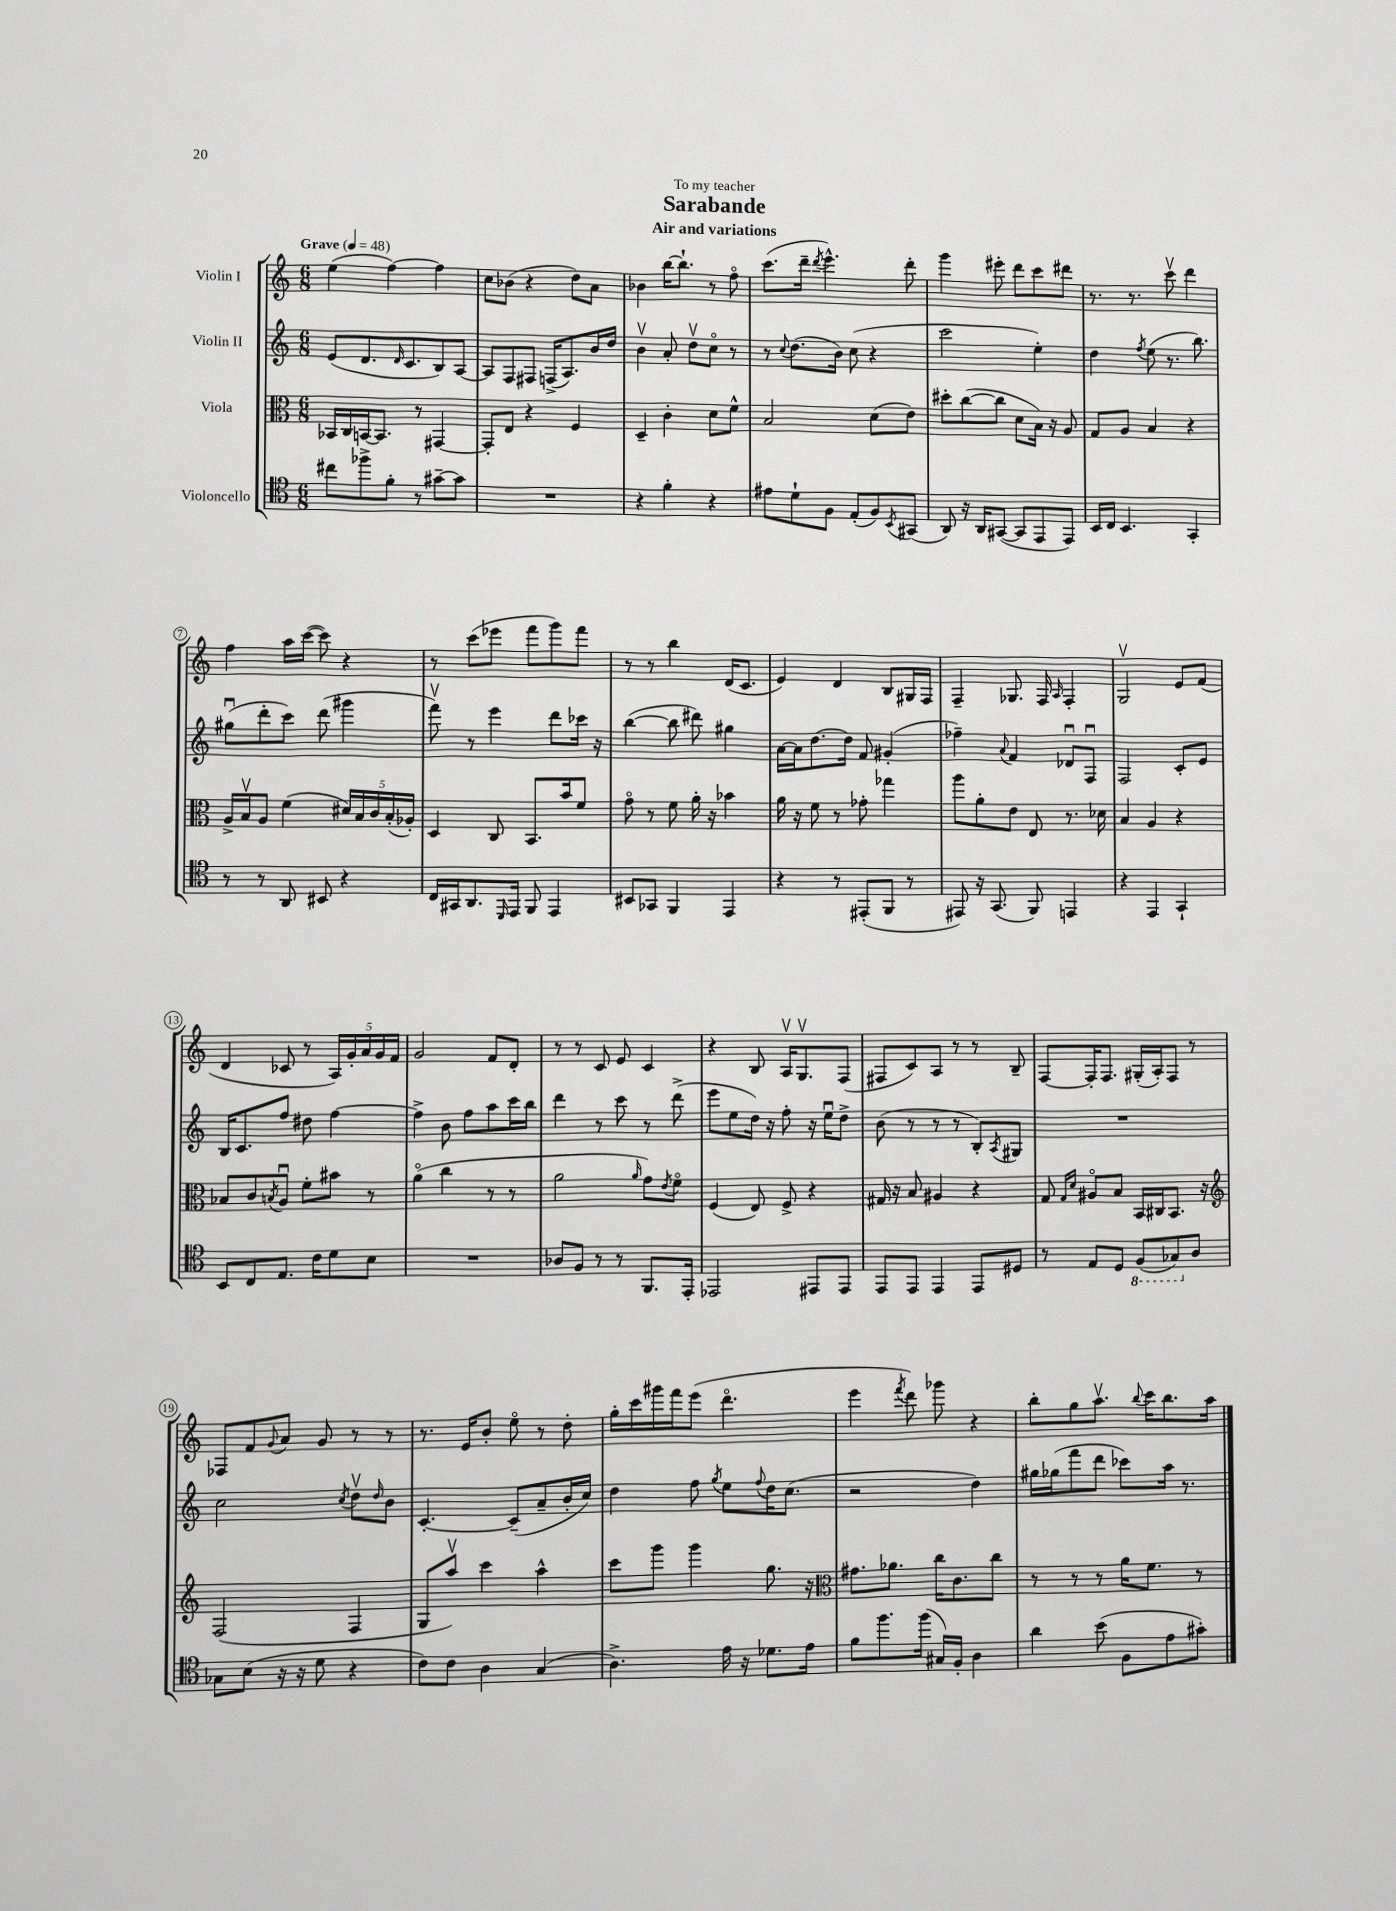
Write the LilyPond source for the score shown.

\header { title = "Sarabande" subtitle = "Air and variations" dedication = "To my teacher" }
<<
\new StaffGroup <<
\new Staff = "s0" \with { instrumentName = "Violin I" } {
    \clef treble \key c \major \numericTimeSignature \time 6/8 \tempo "Grave" 4 = 48
    e''4( f''4~) f''4 |
    c''8 bes'8( r4 d''8) a'8 |
    bes'4 b''16~ b''8.-! r8 f''8\flageolet |
    c'''8.( d'''16-- \acciaccatura { d'''8 } e'''4.-^) d'''8-. |
    g'''4 eis'''8-. d'''8 c'''8 dis'''8 |
    r8. r8. c'''8\upbow d'''4 |
    f''4 a''16 c'''16~( c'''8) r4 |
    r8 c'''8( ees'''8 f'''8 g'''8) f'''8 |
    r8 r8 b''4 d'16( c'8. |
    e'4) d'4 b8 gis16 f16 |
    f4-- ges8. f16 \grace { a16 } f4-. |
    g2\upbow e'8 f'8( |
    d'4 ces'8 r8 \tuplet 5/4 { a16) g'16-. a'16 g'16 f'16 } |
    g'2 f'8 d'8-. |
    r8 r8 c'8 e'8 c'4 |
    r4 b8 a16\upbow g8.\upbow f8( |
    fis8 c'8) a8 r8 r8 b8-- |
    f8~ f16-. f8. gis16-.( a16-.) f8 r8 |
    fes8 f'8 \appoggiatura { g'8 } a'8 g'8 r8 r8 |
    r8. e'16 b'8-. e''8\flageolet r8 d''8-. |
    g''16-. c'''16 gis'''16 f'''16 e'''8( d'''4.\flageolet |
    e'''4 \acciaccatura { f'''8 } d'''8) ges'''8 r4 |
    b''8-. g''8 a''8.\upbow \appoggiatura { b''8 } c'''16 b''8. a''16 \bar "|." |
}
\new Staff = "s1" \with { instrumentName = "Violin II" } {
    \clef treble \key c \major \numericTimeSignature \time 6/8
    e'8( d'8. \grace { d'16 } c'8. b8) a8~ |
    a8 f8 fis8 f16->( a8.) b'16 d''16 |
    b'4\upbow a'8-. d''8\upbow c''8\flageolet r8 |
    r8 \appoggiatura { c''8 } d''8.( b'16) c''8( r4 |
    c'''2 e''4-.) |
    d''4 \acciaccatura { f''8 } e''8( r8. b''8.) |
    gis''8\downbow( d'''8-. c'''8) d'''8( gis'''4 |
    f'''8\upbow) r8 e'''4 d'''8 ces'''16 r16 |
    b''4~( b''8 dis'''8) gis''4 |
    a'16~ a'16 d''8.~ d''16 f'8 gis'4-.( |
    fes''4--) \appoggiatura { a'8 } f'4 des'8\downbow f8\downbow |
    f2 c'8-. e'8 |
    b16 c'8. f''8 dis''8 f''4~ |
    f''4-> b'8 f''8 a''8 c'''16 b''16 |
    d'''4 r8 c'''8 r8 d'''8->( |
    e'''8 e''8 d''16) r16 f''8-. r16 e''16\downbow d''8-> |
    b'8( r8 r8 r8 b8-.) \acciaccatura { a8 } gis8 |
    R2. |
    c''2 \acciaccatura { c''8 } d''8\upbow \grace { d''16 } b'8 |
    c'4.~-. c'8--( a'8-- b'16-. c''16) |
    d''4 f''8 \acciaccatura { g''8 } e''8 \appoggiatura { f''8 } d''16 c''8.( |
    r2 d''4) |
    gis''16 ges''16( f'''8 d'''8 ces'''8) a''16 r8. \bar "|." |
}
\new Staff = "s2" \with { instrumentName = "Viola" } {
    \clef alto \key c \major \numericTimeSignature \time 6/8
    bes,16 c16 b,16~ b,8. r8 gis,4~ |
    gis,8-. e8 r4 f4 |
    d4-- c'4-. d'8 f'8-^ |
    b2 d'8( e'8) |
    dis''8-. c''8~( c''8 d'8 b16) r16 a8 |
    g8 a8 b4 r4 |
    a16-> b16\upbow a8 f'4( \tuplet 5/4 { dis'16) b16 c'16 b16-.( aes16-.) } |
    d4 c8 b,8. b'16 f'8 |
    g'8\flageolet r8 f'8 a'16-. r16 bes'4 |
    a'16 r16 f'8 r8 ges'8-. ges''4 |
    a''8 a'8-. e'8 e8 r8. des'16 |
    b4 a4 r4 |
    bes8 c'8 \acciaccatura { b8 } a8\downbow f'8-. bis'8 r8 |
    a'4\flageolet( c''4 r8 r8 |
    a'2 \grace { a'16 } g'8) \acciaccatura { e'8 } f'8\flageolet |
    f4( e8) f8-> r4 |
    gis16 r16 b8 ais4 r4 |
    g8 \grace { g16 d'16 } ais8\flageolet b8 b,16 cis16 b,8. r16 |
    \clef treble f2( f4 |
    g8 a''8\upbow) c'''4 a''4-^ |
    c'''8 g'''8 g'''4 g''8. r16 |
    \clef alto gis'8. aes'8. c''16 c'8. c''8 |
    r8 r8 r8 a'16 f'8. r8 \bar "|." |
}
\new Staff = "s3" \with { instrumentName = "Violoncello" } {
    \clef tenor \key c \major \numericTimeSignature \time 6/8
    cis''8 fes''8-> f'8-. r8 gis'8~-- gis'8 |
    R2. |
    r4 f'4-. r4 |
    eis'8 d'8-! f8 e8-.( f8) \acciaccatura { b,8 } gis,8( |
    a,8) r16 a,16 gis,8~( gis,8 e,8 e,8) |
    b,16 c16 b,4. g,4-. |
    r8 r8 a,8 bis,8 r4 |
    c16 gis,16 a,8. \grace { d,16 } e,16 f,8 e,4 |
    bis,8 ges,8 f,4 e,4 |
    r4 r8 eis,8-.( f,8 r8 |
    eis,8) r16 g,8.( f,8) e,4 |
    r4 e,4 g,4-! |
    b,8 c8 e8. c'16 d'8 b8 |
    R2. |
    aes8 f8 r8 r8 f,8. e,16-. |
    ees,2 eis,8 eis,8 |
    e,8 e,8 e,4 e,8 dis8 |
    r8 e8 d8 \ottava #-1 f,8( ges,8) \ottava #0 a8 |
    ges8 b8( r16 r16 d'8 r4 |
    c'8) c'8 a4 g4( |
    a4.->) e'16 r16 des'8. e'16 |
    f'8 f''8. f''16( gis16) f16-. a4 |
    a'4 b'8( f8 e'8 gis'8-.) \bar "|." |
}
>>
>>
\layout { \context { \Score \override BarNumber.stencil = #(make-stencil-circler 0.1 0.3 ly:text-interface::print) } }
